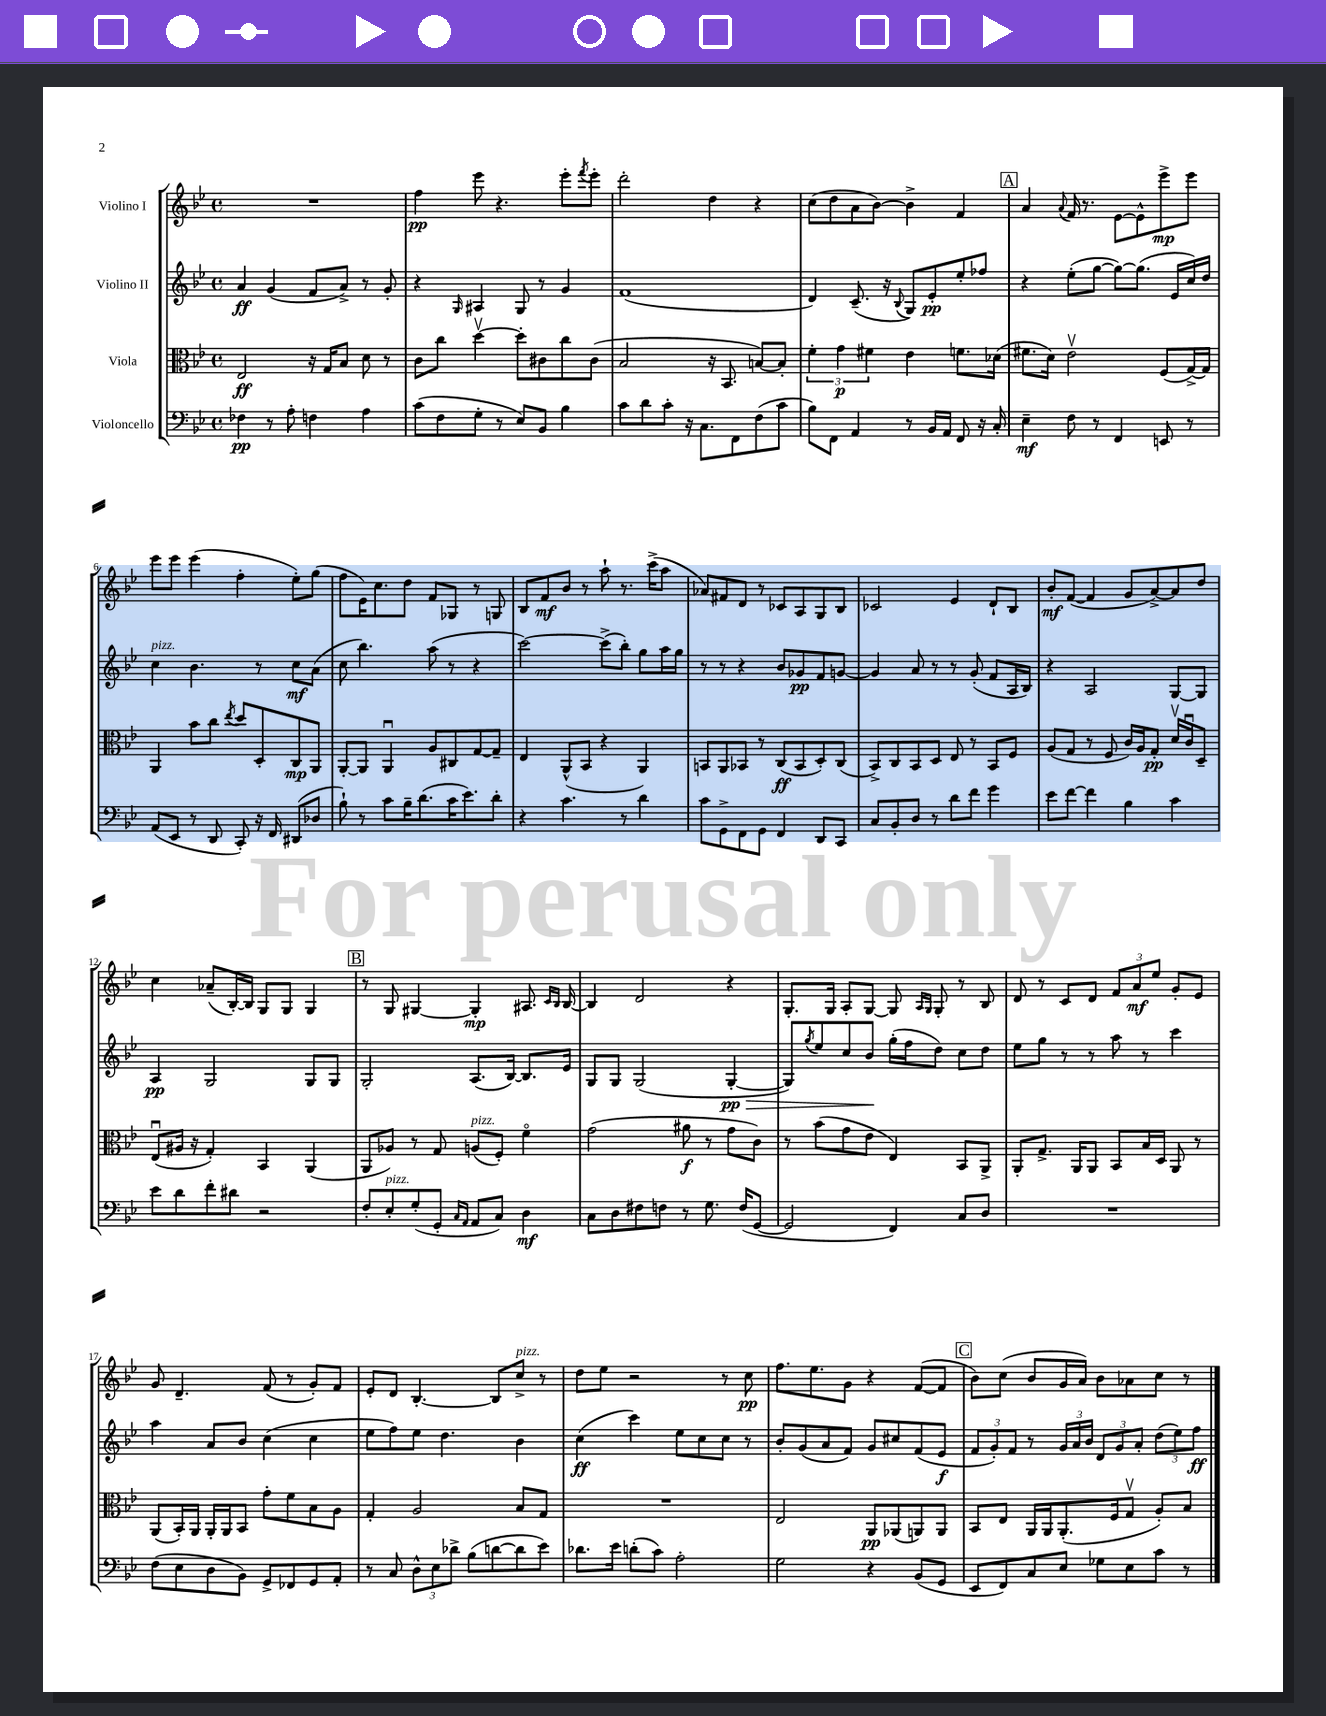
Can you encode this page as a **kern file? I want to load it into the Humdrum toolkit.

**kern	**kern	**kern	**kern
*staff4	*staff3	*staff2	*staff1
*clefF4	*clefC3	*clefG2	*clefG2
*k[b-e-]	*k[b-e-]	*k[b-e-]	*k[b-e-]
*M4/4	*M4/4	*M4/4	*M4/4
*met(c)	*met(c)	*met(c)	*met(c)
4F-	2E-	4a	1r
8r	.	(4g	.
8A'	.	.	.
4F	16r	8f	.
.	16G	.	.
.	8B-	8a^)	.
4A	8d	8r	.
.	8r	8g'	.
=	=	=	=
(8c	8c	4r	4ff
8F	8cc	.	.
.	.	16qqG	.
8G'	[4ddv	4A#	8eee-
8r	.	.	4.r
8E-)	8dd']	8G	.
8BB-	8c#	8r	.
4B-	8cc	4g	8eee-'
.	.	.	8qfff
.	(8c#	.	8eee-'
=	=	=	=
8c	2B-	(1f	2ddd'
8d	.	.	.
8c'	.	.	.
16r	.	.	.
8.C	.	.	.
.	16r	.	4dd
.	8.BB-	.	.
8FF	.	.	.
(8F	[8B)	.	4r
8c	8B']	.	.
=	=	=	=
8B-)	6f'	4d)	(8cc
8FF	.	.	8dd
.	6g	.	.
4AA	.	(8.c~	8a
.	6f#	.	.
.	.	.	[8b-)
.	.	16r	.
.	.	8qqB-	.
8r	4e-	8G)	4b-^]
16BB-	.	8e-'	.
16AA	.	.	.
8FF	8.f	8ee-'	4f
16r	.	8ff-	.
16C'	(16d-	.	.
=	=	=	=
4E-~	8.f#	4r	4a
.	16d)	.	.
.	.	.	8qqa
8F	2e-v	(8ee-'	16f
.	.	.	8.r
8r	.	[8gg	.
4FF	.	8gg_)	[8e-
.	.	(8.gg]	8e-^^]
8EE	(8F	.	8eee-^
.	.	16e-	.
8r	[16G^)	16cc)	8eee-
.	16G]	16dd	.
=	=	=	=
(8AA	4AA	4cc	8eee-
8EE-	.	.	8eee-
8r	8b-	4.b-	(4eee-
8DD	8cc	.	.
.	8qee-	.	.
8CC')	8dd	.	4ff'
16r	8D'	8r	.
16FF	.	.	.
(8DD#	8C	8cc	8ee-')
8D-	8AA	(8a	(8gg
=	=	=	=
8B-`)	[8AA'	8cc	8ff
8r	8AA]	4.bb-)	16e-)
.	.	.	8.cc
8c	4AAu	.	.
16B-~	.	.	8dd
(8.d	.	.	.
.	8A	(8aa	8f
16c	8C#	8r	8G-
8.e-)	.	.	.
.	[8G	4r	8r
8d'	8G~]	.	8G
=	=	=	=
4r	4E-	[2ccc)	8B-
.	.	.	8f
4.c	(8AA^^	.	8b-
.	8BB-	.	8r
.	4r	(8ccc^]	8aa`
8r	.	8bb-')	8.r
4d	4AA)	8gg	.
.	.	.	(16ccc^
.	.	16aa	8aa
.	.	16gg	.
=	=	=	=
8c	8BB	8r	8a-)
8GG^	8AA	8r	8f#
8FF	8BB-	4r	8d
8GG	8r	.	8r
4FF	(8C	8b-	8c-
.	8BB-	8g-	8A
8DD	8D')	8f	8G
8CC	(8C	[8g	8B-
=	=	=	=
8C	8BB-^)	4g]	2c-
8BB-'	8C	.	.
8D	8BB-	8a	.
8r	8D	8r	.
8d	8E-	8r	4e-
8f	8r	(8g'	.
4g	8BB-	8f	8d`
.	8F	16A	8B-
.	.	16B-)	.
=	=	=	=
8e-	(8A	4r	8b-'
[8f	8G	.	([8f
4f]	8r	2A	4f]
.	8F	.	.
4B-	16c)	.	8g
.	16A	.	.
.	8G'	.	[8a^)
4c	16dv	[8G	8a]
.	16cu	.	.
.	8D~	8G]	8dd
=	=	=	=
8e-	(8E-u	4A	4cc
8d	16A#	.	.
.	16r	.	.
8f'	4G')	2G	(8a-~
8d#	.	.	[16B-')
.	.	.	16B-]
2r	4BB-	.	8G
.	.	.	8G
.	(4AA	8G	4G
.	.	8G	.
=	=	=	=
8F'	8AA	2G'	8r
8E-'	8A-)	.	8G
(8G'	8r	.	[4G#
8GG'	8G	.	.
16qqC	.	.	.
16qqAA	.	.	.
8AA	(8A	(8.A	4G#']
8C)	8F')	.	.
.	.	[16B-)	.
4D	4fo	8.B-]	8.A#
.	.	.	16qqc
.	.	.	16qqB-
.	.	16e-	[16B-
=	=	=	=
8C	(2g	8G	4B-]
8D	.	8G	.
8F#	.	(2G	2d
8F	.	.	.
8r	8a#	.	.
8.G	8r	.	.
.	8g	[4G'	4r
(16F	.	.	.
[8GG	8c)	.	.
=	=	=	=
2GG]	8r	8G])	8.G'
.	.	8qgg	.
.	(8b-	8ee-	.
.	.	.	16G
.	8g	8cc	8A'
.	8e-	8b-	[8G
4FF)	4E-)	(16gg'	8G]
.	.	16ff	.
.	.	.	16qqA
.	.	.	16qqG
.	.	8dd)	8G'
8C	8BB-	8cc	8r
8D	8AA^	8dd	8B-
=	=	=	=
1r	8AA'	8ee-	8d
.	8.G^	8gg	8r
.	.	8r	8c
.	16AA	.	.
.	8AA	8r	8d
.	8BB-	8aa	12f
.	.	.	12a
.	16B-	8r	.
.	.	.	12ee-
.	16D	.	.
.	8AA	4ccc	8g'
.	8r	.	8e-
=	=	=	=
(8F	(8AA	4aa	8g
8E-	16BB-')	.	4.d~
.	16AA	.	.
8D	16AA'	8a	.
.	16AA	.	.
8BB-)	8BB-	8b-	.
8GG^	8g'	(4cc	(8f
8FF-	8f	.	8r
8GG	8B-	4cc	8g')
8AA'	8A	.	8f
=	=	=	=
8r	4G'	8ee-	8e-'
8C	.	8ff)	8d
12D^^	2A	8ee-	[4.B-'
12E-	.	.	.
.	.	4.dd	.
12d-^	.	.	.
(8B-	.	.	.
[8d	.	.	8B-]
8d]	8B-	4b-	8cc^
8e-)	8G	.	8r
=	=	=	=
8.d-	1r	(4cc	8dd
.	.	.	8ee-
16e-	.	.	.
(8d'	.	4ccc)	2r
8c)	.	.	.
2A'	.	8ee-	.
.	.	8cc	.
.	.	8cc	8r
.	.	8r	8cc
=	=	=	=
2G	2E-	8b-'	8.ff
.	.	(8g	.
.	.	.	8.ee-
.	.	8a	.
.	.	8f)	8g
4r	8AA	8g	4r
.	(8AA-	8cc#	.
(8BB-	8AA)	(8f	([8f
8GG	8AA	8e-	8f]
=	=	=	=
8EE-	8BB-	12f	8b-)
.	.	12g')	.
8FF)	8E-	.	(8cc
.	.	12f	.
8C	16AA	8r	8b-
.	16AA	.	.
8E-	(8.AA'	24g	16g
.	.	24a	.
.	.	.	16a)
.	.	24b-	.
8G-	.	12d	8b-
.	16F	.	.
.	.	12g	.
8E-	8Gv	.	8a-
.	.	12a'	.
8c	8A')	(12dd	8cc
.	.	12ee-)	.
8r	8B-	.	8r
.	.	12ff	.
==	==	==	==
*-	*-	*-	*-
